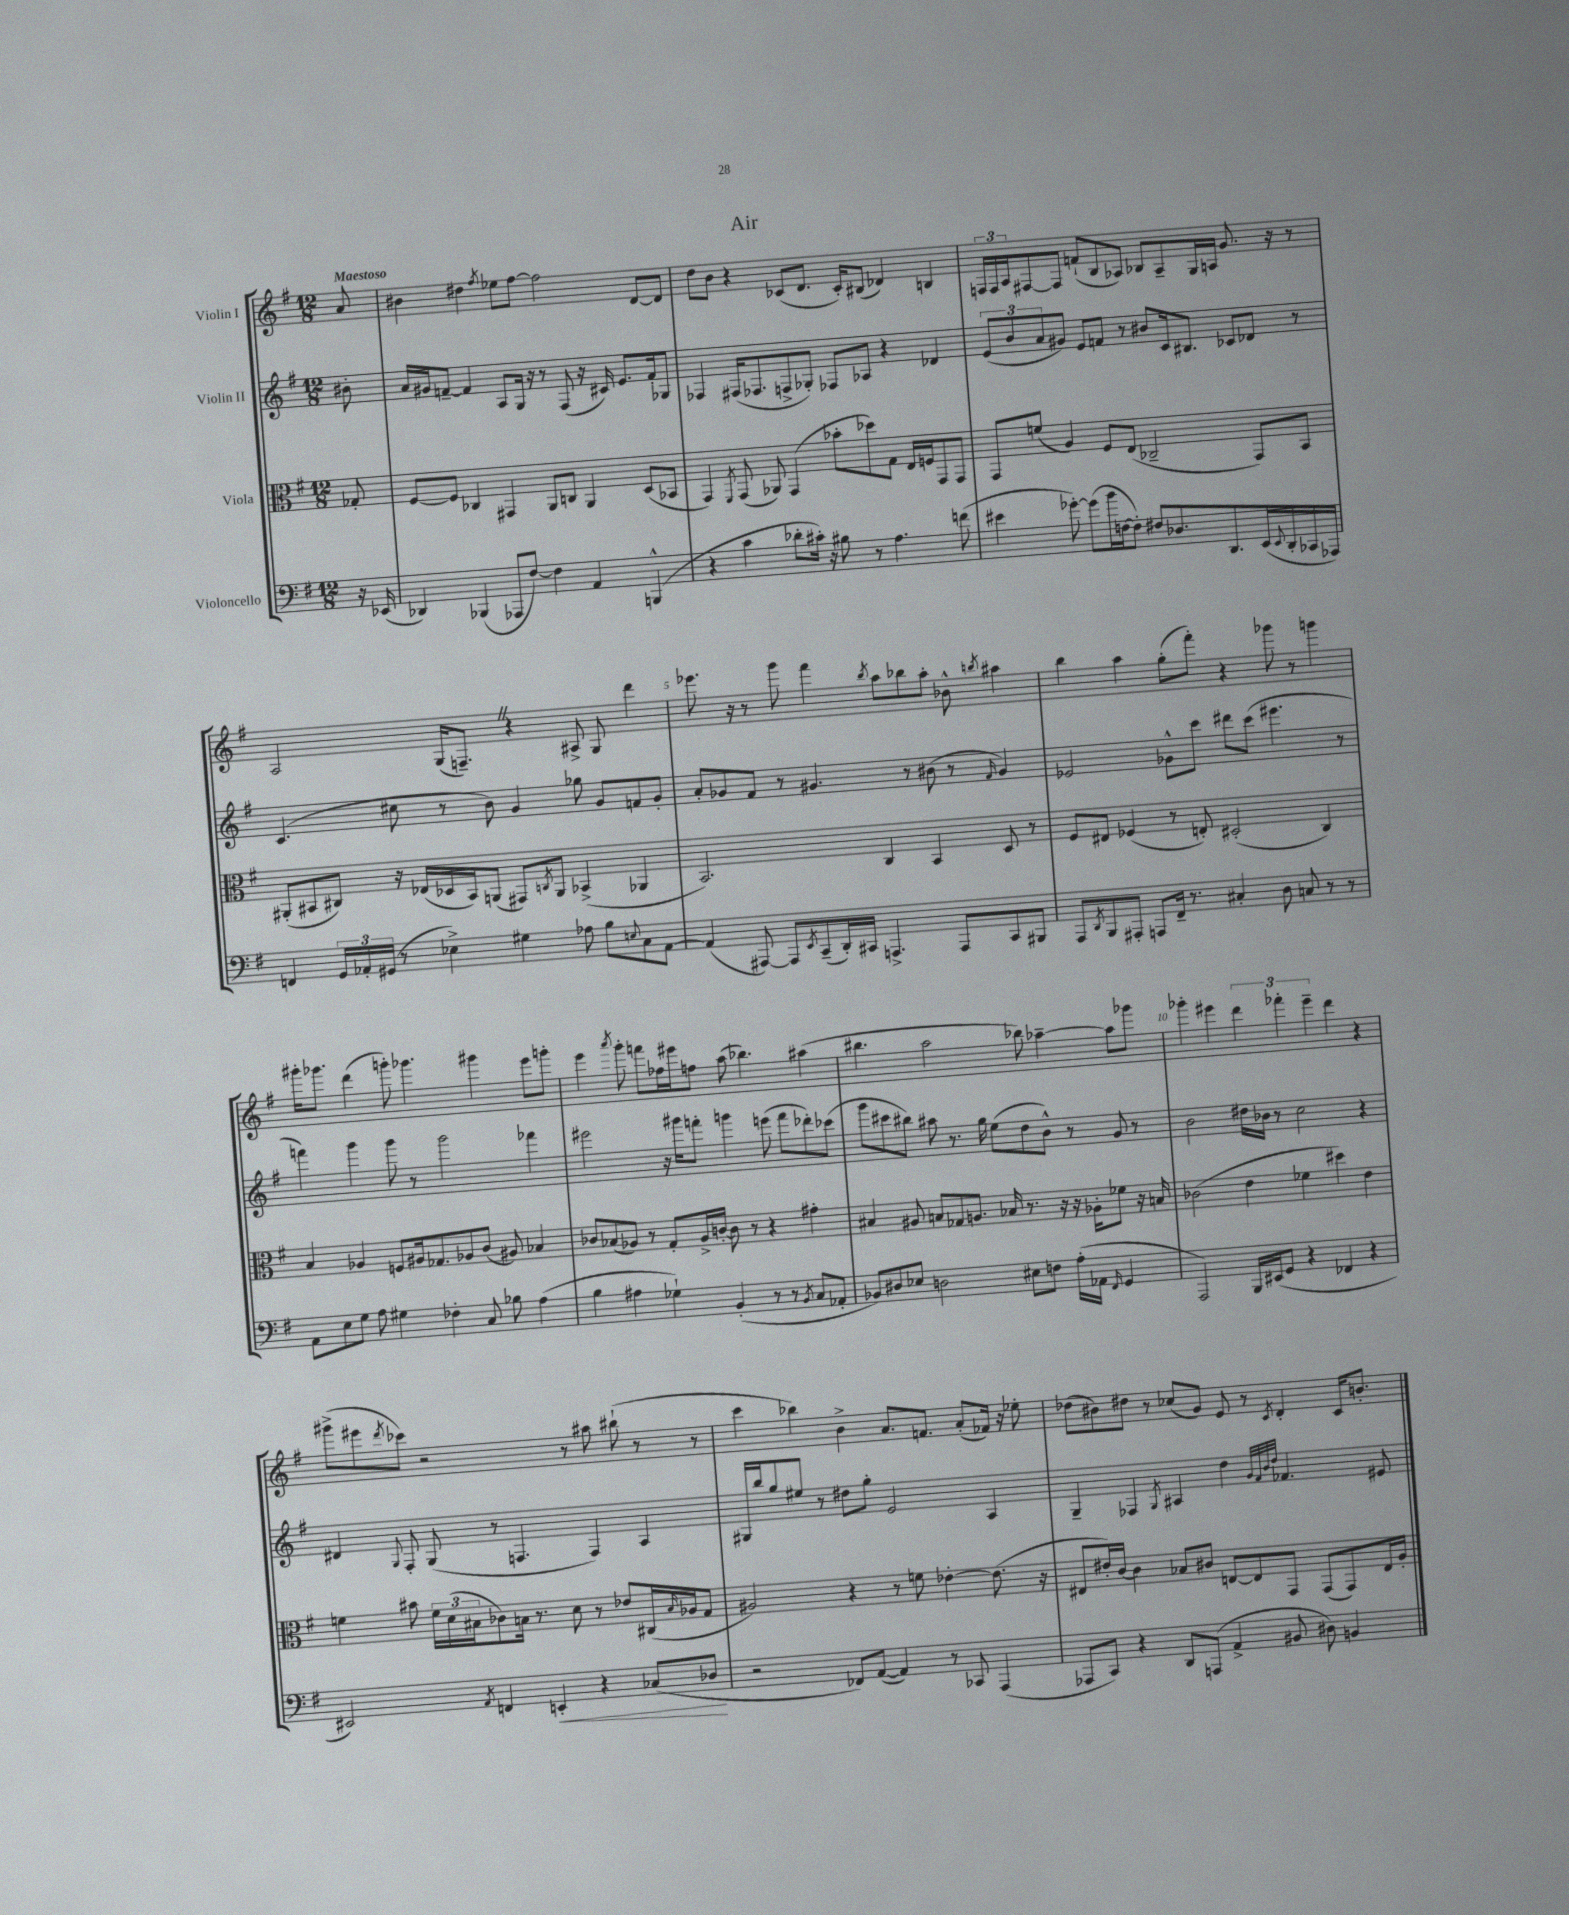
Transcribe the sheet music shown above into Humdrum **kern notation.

**kern	**kern	**kern	**kern
*staff4	*staff3	*staff2	*staff1
*clefF4	*clefC3	*clefG2	*clefG2
*k[f#]	*k[f#]	*k[f#]	*k[f#]
*M12/8	*M12/8	*M12/8	*M12/8
16r	8G-'	8b#'	8a
(16EE-	.	.	.
=	=	=	=
4DD-)	[8F#	16a	4b#
.	.	16g#	.
.	8F#]	[8f~	.
(4BBB-	4C-	4f]	4dd#
.	.	.	8qff#
8AAA-	4GG#	8A	8ee-
[8F#)	.	16G	[8ff#
.	.	16r	.
4F#]	8AA	8r	2ff#]
.	8C	(8F#	.
4AA	4AA	16r	.
.	.	16c#)	.
.	.	8.e	.
(4BBB^^	(8D	.	[8d
.	.	16f'	.
.	8BB-	8G-	8d]
=	=	=	=
4r	4GG)	4F-	8dd
.	.	.	8b
.	8qFF#	.	.
4c	(8GG	(16F#	4r
.	.	8.F-	.
.	8AA-)	.	.
8d-'	(4GG	8F^	(8c-
16c#')	.	8G-')	8.d
16r	.	.	.
8B#	8b-'	8F-	.
.	.	.	16c-')
8r	8dd-)	8A-	(8B#
4.A	8G	4r	4d-)
.	16E	.	.
.	16F	.	.
.	8GG	4d-	4B
(8f	8GG	.	.
=	=	=	=
4e#	8GG	(12e	24F
.	.	.	24F
.	.	12b	24A
.	(8f	.	[8F#
.	.	12a	.
[8g-')	4A)	8g#)	8F#]
(8g-]	.	8e	(8f`
16b	8F#	8f	8B
[16F	.	.	.
8F'])	(8E	8r	8A-)
8F#	2C-~	8b#	8B-
8.D-	.	16c	8A-~
.	.	8.B#	.
.	.	.	16G
8.DD	.	.	16A
.	.	8c-	8.g
(16EE	8GG)	8d-	.
8qqEE	.	.	.
16DD'	.	.	16r
16CC-	8BB	8r	8r
16AAA-)	.	.	.
=	=	=	=
4FF	(8AA#'	(4.c	2A
.	8BB#	.	.
24GG	8C#)	.	.
24AA-'	.	.	.
(24GG#	.	.	.
8r	16r	8cc#	.
.	(16E-	.	.
4E-^)	16D-	8r	(16G
.	16BB#)	.	8.F~)
.	(8AA	8b)	.
4G#	8GG#)	4g	4r
.	8qC	.	.
.	8AA	.	.
8A-	(4BB-^	8gg-	8A#^
8B	.	8g	8G
8qqE	.	.	.
8C	4AA-	8f	4ddd
[8AA-	.	8g'	.
=	=	=	=
(4AA-]	2.BB)	8a'	8.eee-
.	.	8g-	.
.	.	.	16r
[8AAA#)	.	8f#	8r
8AAA#]	.	8r	8ggg
8qEE	.	.	.
(8CC~	.	4.g#	4fff#
16DD')	.	.	.
16CC#	.	.	.
.	.	.	8qbb
4.AAA^	4C	.	8aa
.	.	8r	8bb-
.	4BB	(8b#	8aa'
8AAA	.	8r	8b-^^
.	.	16qqf#	8qbb
8CC#	8D	4g#)	4aa#
8BBB#	8r	.	.
=	=	=	=
8AAA	8F#	2e-	4bb
8qDD	.	.	.
8BBB	8E#	.	.
8AAA#'	(4F-	.	4aa
8AAA	.	.	.
16FF#~	8r	8g-^^	(8gg'
8.r	.	.	.
.	8E')	8ccc	8fff#')
4C#'	(2D#'	8ddd#	4r
.	.	(8ccc	.
8D	.	4.eee#	8ggg-
8C	.	.	8r
8r	4C)	.	4ggg
8r	.	8r	.
=	=	=	=
8AA	4B	4fff)	16ggg#'
.	.	.	8.ggg-
8E	.	.	.
8G	4A-	4ggg	(4ddd
8A	.	.	.
4G#	8F	8ggg	8ggg')
.	16A#	8r	4.ggg-
.	8.G-	.	.
4F-'	.	2ggg	.
.	8A-	.	.
8C	(8c	.	4ggg#
8B-	8A#)	.	.
(4A	4B-	4fff-	8eee
.	.	.	8ggg'
=	=	=	=
4B	8c-	2eee#	4eee
.	(8B-	.	.
.	.	.	8qaaa
4A#	8A-)	.	8ggg'
.	8r	.	8fff
4G-`)	8G'	16r	16ff-
.	.	16ggg#	16eee#
.	16A-^	8fff'	8ff
.	[16c'	.	.
(4BB'	8c]	4ggg	(8aa
.	8r	.	4.bb-)
8r	4r	(8eee	.
8r	.	8fff	.
8qBB	.	.	.
8C	4g#'	8ddd-')	(4aa#
8AA-'	.	(8ccc-	.
=	=	=	=
8BB-)	4B#	8ggg	4.bb#
8D#	.	8ccc#	.
8E-	8A#	8bb#)	.
2D	8B	8aa#	2aa
.	8G-	8.r	.
.	8.A	.	.
.	.	16gg	.
.	.	(8ee	.
.	16B-	.	.
8E#	8.r	8dd	8bb-)
8F	.	8b^^)	[4aa-~
.	16r	.	.
(16A'	16r	8r	.
16AA-	16A-'	.	.
16qqFF#	.	.	.
4GG	8f-	8g	8aa-]
.	16r	8r	8ggg-
.	16B	.	.
=	=	=	=
2AAA)	(2c-	2b	4ggg-'
.	.	.	4eee#
16BBB	4e	16dd#	6ddd
(16EE#	.	16b-	.
8GG	.	8r	.
.	.	.	6fff-'
4r	4f-	2cc	.
.	.	.	6eee#~
4FF-	4dd#)	.	4ddd
4r	4e	4r	4r
=	=	=	=
2EE#)	4f	4d#	(8ggg#^
.	.	.	8eee#
.	.	8qqG	8qddd
.	8b#	8F#'	8ccc-)
.	24f	(8G	2r
.	(24d	.	.
.	24B#	.	.
8qAA	.	.	.
4FF	8c-)	8r	.
.	16B	4.F	.
.	8.r	.	.
4EE'	.	.	.
.	8d	.	8r
4r	8r	4F)	8aa#
.	8e-	.	(8bb#`
(8C-	(16C#	4A	8r
.	16qqB	.	.
.	16A-	.	.
8D-	8G	.	8r
=	=	=	=
2r	2A#)	16G#	4ccc
.	.	16bb	.
.	.	8gg	.
.	.	8ee#	4bb-)
.	.	8r	.
8FF-)	4r	8dd#	4b^
([8AA	.	8gg'	.
4AA])	8r	2e	8.a
.	8f	.	.
.	.	.	8.f
8r	[4e-'	.	.
8CC-	.	.	(8a'
(4AAA	(8.e-]	4A	16f-)
.	.	.	16r
.	.	.	8ee-'
.	16r	.	.
=	=	=	=
8AAA-	8E#	4G~	(8dd-
8CC)	16e#')	.	8b#)
.	[16c	.	.
4r	4c]	4F-	8dd#
.	.	.	8r
.	.	8qG	.
8DD	8B-	4A#	(8cc-
(8AAA	8c#	.	8g)
4AA^	[8E	4dd	8e
.	8E]	.	8r
.	.	32qqg	.
.	.	32qqf#	.
.	.	32qqb	.
.	.	32qqdd	8qc
8BB#	8GG	4.f-	4d'
8D#)	(8GG	.	.
4BB	8GG)	.	16c
.	.	.	8.b'
.	16E	8e#	.
.	16A'	.	.
==	==	==	==
*-	*-	*-	*-
